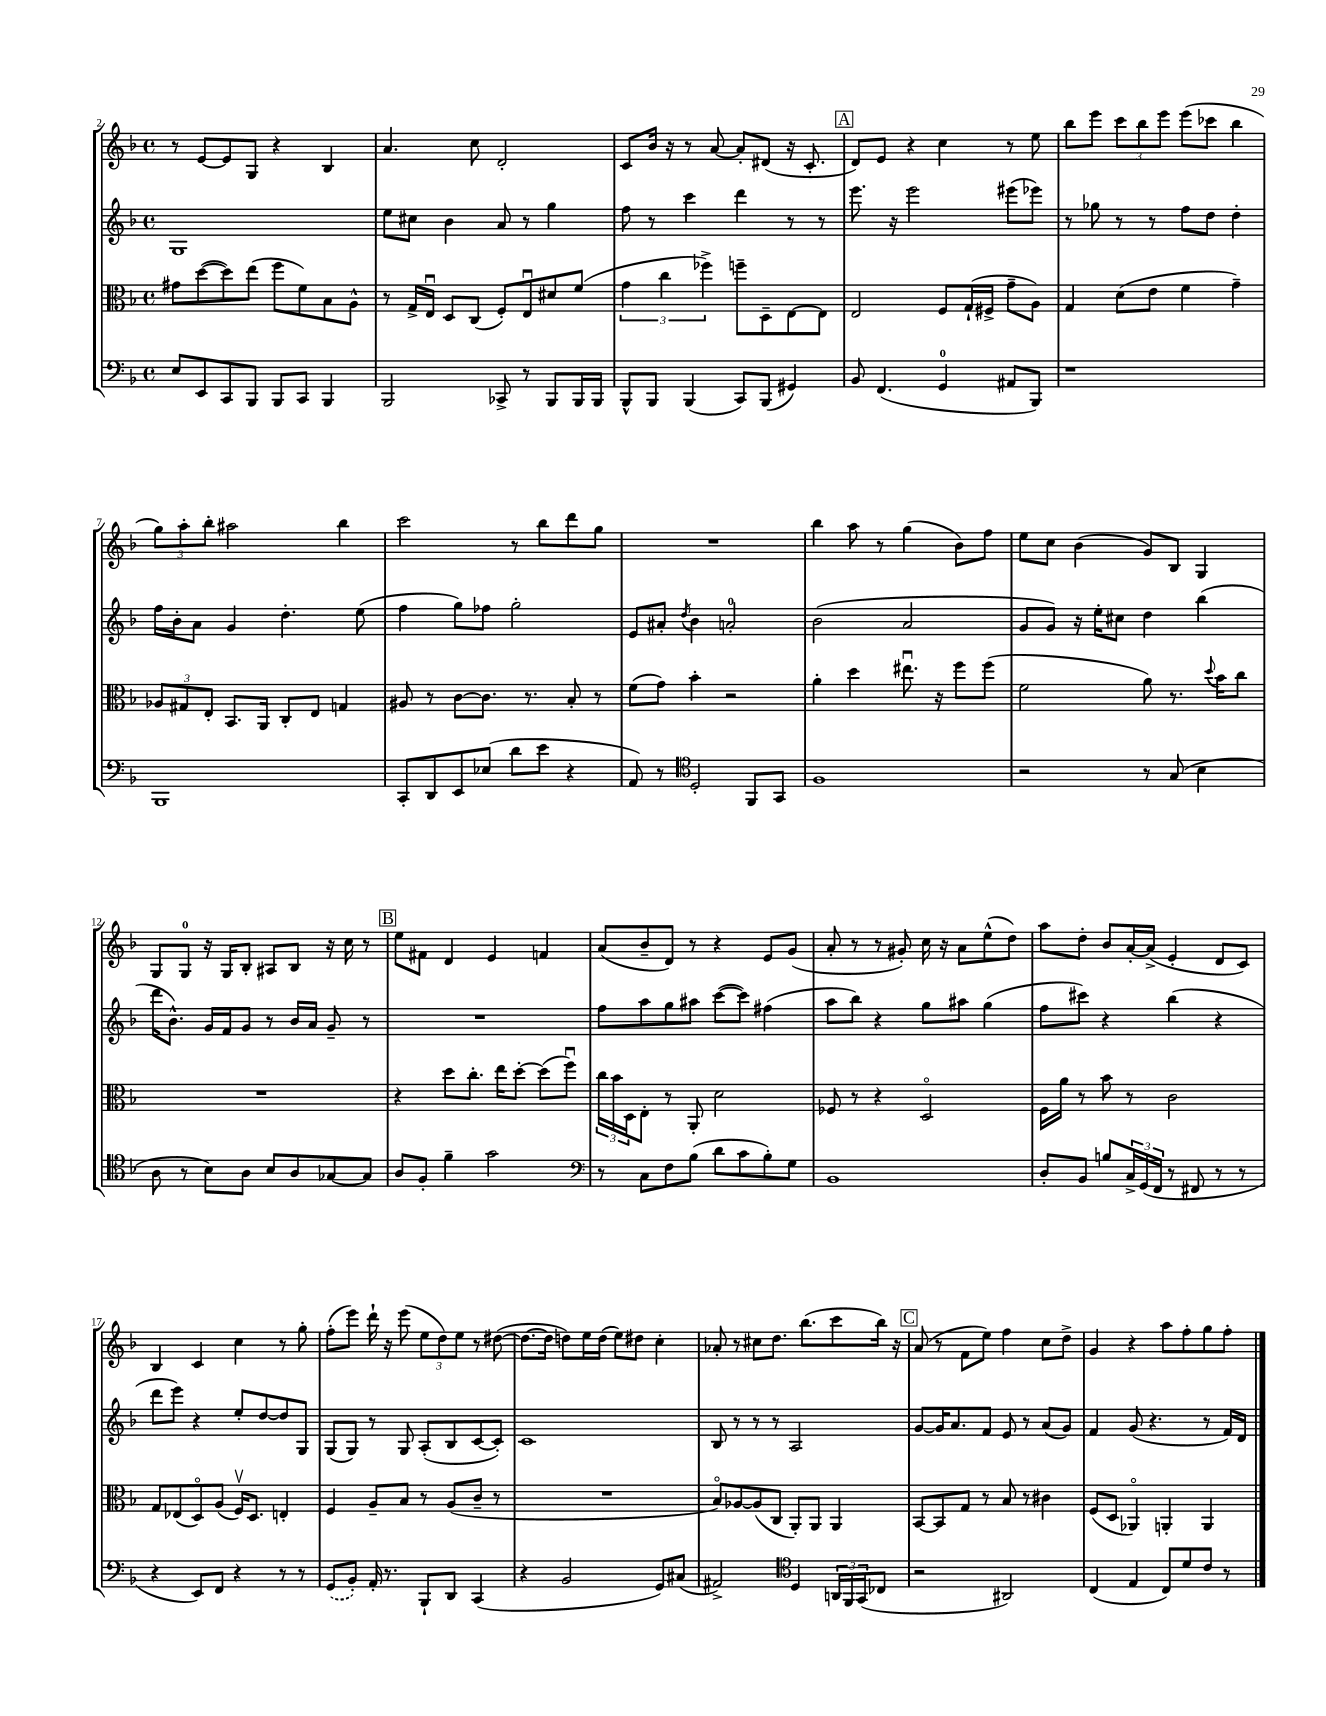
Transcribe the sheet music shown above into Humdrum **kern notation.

**kern	**kern	**kern	**kern
*part4	*part3	*part2	*part1
*staff4	*staff3	*staff2	*staff1
*clefF4	*clefC3	*clefG2	*clefG2
*k[b-]	*k[b-]	*k[b-]	*k[b-]
*M4/4	*M4/4	*M4/4	*M4/4
*met(c)	*met(c)	*met(c)	*met(c)
=2	=2	=2	=2
8E/L	8g#X\L	1G	8r
8EE/	([8dd\	.	[8e/L
8CC/	8dd\])	.	8e/]
8BBB-/J	(8ee\J	.	8G/J
8BBB-/L	8ff\L	.	4r
8CC/J	8f\)	.	.
4BBB-/	8B-\	.	4B-/
.	8A^^\J	.	.
=3	=3	=3	=3
2BBB-/	8r	8ee\L	4.a/
.	16G^/LL	8cc#X\J	.
.	16Eu/JJ	.	.
.	8D/L	4b-\	.
.	(8C/J	.	8cc\
8CC-X^/	8F'/L)	8a/	2d'/
8r	8Eu/	8r	.
8BBB-/L	8d#X/	4gg\	.
16BBB-/L	(8f/J	.	.
16BBB-/JJ	.	.	.
=4	=4	=4	=4
8BBB-^^/L	6g\	8ff\	8c/L
8BBB-/J	.	8r	16b-/Jk
.	6cc\	.	.
.	.	.	16r
(4BBB-/	.	4ccc\	8r
.	6ff-X^\)	.	.
.	.	.	[8a/
8CC/L)	8ffn~\L	4ddd\	8a'/L]
(8BBB-/J	8D~\	.	(8d#X/J
4GG#X/)	[8E\	8r	16r
.	.	.	8.c'/
.	8E\J]	8r	.
!!LO:REH:place=s1:t=A
=5	=5	=5	=5
8BB-/	2E/	8.eee\	8d/L)
(4.FF/	.	.	8e/J
.	.	16r	.
.	.	2eee\	4r
4GG/	8F/L	.	4cc\
.	(16G`/L	.	.
.	16F#X^/JJ	.	.
8AA#X/L	8g~\L	(8eee#X\L	8r
8BBB-/J)	8A\J)	8eee-X\J)	8ee\
=6	=6	=6	=6
1r	4G/	8r	8bb-\L
.	.	8gg-X\	8eee\J
.	(8d\L	8r	12ccc\L
.	.	.	12bb-\
.	8e\J	8r	.
.	.	.	12eee\J
.	4f\	8ff\L	(8eee\L
.	.	8dd\J	8ccc-X\J
.	4g~\)	4dd'\	4bb-\
!!LO:LB:g=z
=7	=7	=7	=7
1BBB-	12A-X/L	16ff\LL	12gg\L)
.	.	16b-'\J	.
.	12G#X/	.	12aa'\
.	.	8a\J	.
.	12E'/J	.	12bb-'\J
.	8.BB-/L	4g/	2aa#X\
.	16AA/Jk	.	.
.	8C'/L	4.dd'\	.
.	8E/J	.	.
.	4Gn/	.	4bb-\
.	.	(8ee\	.
=8	=8	=8	=8
8CC'/L	8A#X/	4ff\	2ccc\
8DD/	8r	.	.
8EE/	[8c\L	8gg\L)	.
(8E-X/J	8.c\J]	8ff-X\J	.
8d\L	.	2gg'\	8r
.	8.r	.	.
8e\J	.	.	8bb-\L
4r	8B-'/	.	8ddd\
.	8r	.	8gg\J
=9	=9	=9	=9
8AA/)	(8f\L	8e/L	1r
8r	8g\J)	8a#X'/J	.
*clefC4	*	*	*
.	.	8qdd/	.
2D'/	4b-'\	4b-\	.
.	2r	2an'/	.
8FF/L	.	.	.
8GG/J	.	.	.
=10	=10	=10	=10
1F	4a'\	(2b-\	4bb-\
.	4dd\	.	8aa\
.	.	.	8r
.	8.ee#Xu\	2a/	(4gg\
.	16r	.	.
.	8ff\L	.	8b-\L)
.	(8ff\J	.	8ff\J
=11	=11	=11	=11
2r	2f\	8g/L	8ee\L
.	.	8g/J)	8cc\J
.	.	16r	(4b-\
.	.	16ee'\KL	.
.	.	8cc#X\J	.
8r	8a\)	4dd\	8g/L)
(8G/	8.r	.	8B-/J
4B-\	.	(4bb-\	4G/
.	8qqdd/	.	.
.	16b-\KL	.	.
.	8cc\J	.	.
!!LO:LB:g=z
=12	=12	=12	=12
8A\	1r	16ddd\KL	8G/L
.	.	8.b-^^\J)	.
8r	.	.	8G/J
8B-\L)	.	16g/LL	16r
.	.	16f/J	16G/KL
8A\J	.	8g/J	8B-'/J
8B-/L	.	8r	8A#X/L
8A/	.	16b-/LL	8B-/J
.	.	16a/JJ	.
[8G-X/	.	8g~/	16r
.	.	.	16cc\
8G-/J]	.	8r	8r
!!LO:REH:place=s1:t=B
=13	=13	=13	=13
8A/L	4r	1r	8ee\L
8F'/J	.	.	8f#X\J
4f~\	8dd\L	.	4d/
.	8.cc'\J	.	.
2g\	.	.	4e/
.	16ee\KL	.	.
.	[8dd'\J	.	.
.	(8dd\L]	.	4fn/
.	8ffu\J)	.	.
=14	=14	=14	=14
*clefF4	*	*	*
8r	24cc\LL	8ff\L	(8a/L
.	24b-\	.	.
.	24D\J	.	.
8C\L	8E'\J	8aa\	8b-~/
8F\	8r	8gg\	8d/J)
(8B-\J	8AA'/	8aa#X\J	8r
8d\L	2d\	([8ccc\L	4r
8c\	.	8ccc\J])	.
8B-'\)	.	(4ff#X\	8e/L
8G\J	.	.	(8g/J
=15	=15	=15	=15
1BB-	8F-X/	8aa\L	8a'/
.	8r	8bb-\J)	8r
.	4r	4r	8r
.	.	.	8g#X'/)
.	2D/	8gg\L	16cc\
.	.	.	16r
.	.	8aa#X\J	8a\L
.	.	(4gg\	(8ee^^\
.	.	.	8dd\J)
=16	=16	=16	=16
8D'/L	16F\LL	8ff\L	8aa\L
.	16a\JJ	.	.
8BB-/J	8r	8ccc#X\J)	8dd'\J
8Bn/L	8b-\	4r	8b-/L
24C^/L	8r	.	[16a'/L
(24GG/	.	.	.
.	.	.	(16a^/JJ]
24FF/JJ	.	.	.
8r	2c\	(4bb-\	4e'/
8FF#X/	.	.	.
8r	.	4r	8d/L
8r	.	.	8c/J)
!!LO:LB:g=z
=17	=17	=17	=17
4r	8G/L	8ddd\L	4B-/
.	(8E-X/	8eee\J)	.
8EE/L)	8D/)	4r	4c/
8FF/J	(8A/J	.	.
4r	16Fv/KL)	8ee'/L	4cc\
.	8.D/J	.	.
.	.	[8dd/	.
8r	4En'/	8dd/]	8r
8r	.	8G/J	8gg'\
=18	=18	=18	=18
(8GG/L	4F/	(8G/L	(8ff'\L
8BB-'/J)	.	8G/J)	8eee\J)
16AA'/	8A~/L	8r	16ddd`\
8.r	.	.	16r
.	8B-/J	8G/	(8eee\
8BBB-`/L	8r	(8A'/L	12ee\L
.	.	.	12dd\)
8DD/J	(8A/L	8B-/	.
.	.	.	12ee\J
(4CC/	8c~/J	[8c/	8r
.	8r	8c'/J])	([8dd#X\
=19	=19	=19	=19
4r	1r	1c	8.dd#\L_
.	.	.	16dd#\Jk]
2BB-/	.	.	8ddn\L)
.	.	.	16ee\L
.	.	.	(16dd\JJ
.	.	.	8ee\L)
.	.	.	8dd#X\J
8GG/L)	.	.	4cc'\
(8C#X/J	.	.	.
=20	=20	=20	=20
2AA#X^/)	8B-/L)	8B-/	8a-X'/
.	[8A-X/	8r	8r
.	(8A-/]	8r	8cc#X\L
.	8C/J	8r	8.dd\J
*clefC4	*	*	*
4D/	8AA'/L)	2A/	.
.	.	.	(8.bb-\L
.	8AA/J	.	.
24AAn/LL	4AA/	.	8ccc\
24FF/	.	.	.
(24GG/J	.	.	.
8C-X/J	.	.	16bb-\Jk)
.	.	.	16r
!!LO:REH:place=s1:t=C
=21	=21	=21	=21
2r	[8BB-/L	[8g/L	(8a/
.	8BB-/]	16g/K]	8r
.	.	8.a/	.
.	8G/J	.	8f\L
.	8r	8f/J	8ee\J)
2AA#X/)	8B-/	8e/	4ff\
.	8r	8r	.
.	4c#X\	(8a/L	8cc\L
.	.	8g/J)	8dd^\J
=22	=22	=22	=22
(4C/	(8F/L	4f/	4g/
.	8D/J	.	.
4E/	4AA-X/)	(8g/	4r
.	.	4.r	.
8C/L)	4AAn'/	.	8aa\L
8d/	.	.	8ff'\
8c/J	4AA/	8r	8gg\
8r	.	16f/LL)	8ff'\J
.	.	16d/JJ	.
==	==	==	==
*-	*-	*-	*-
